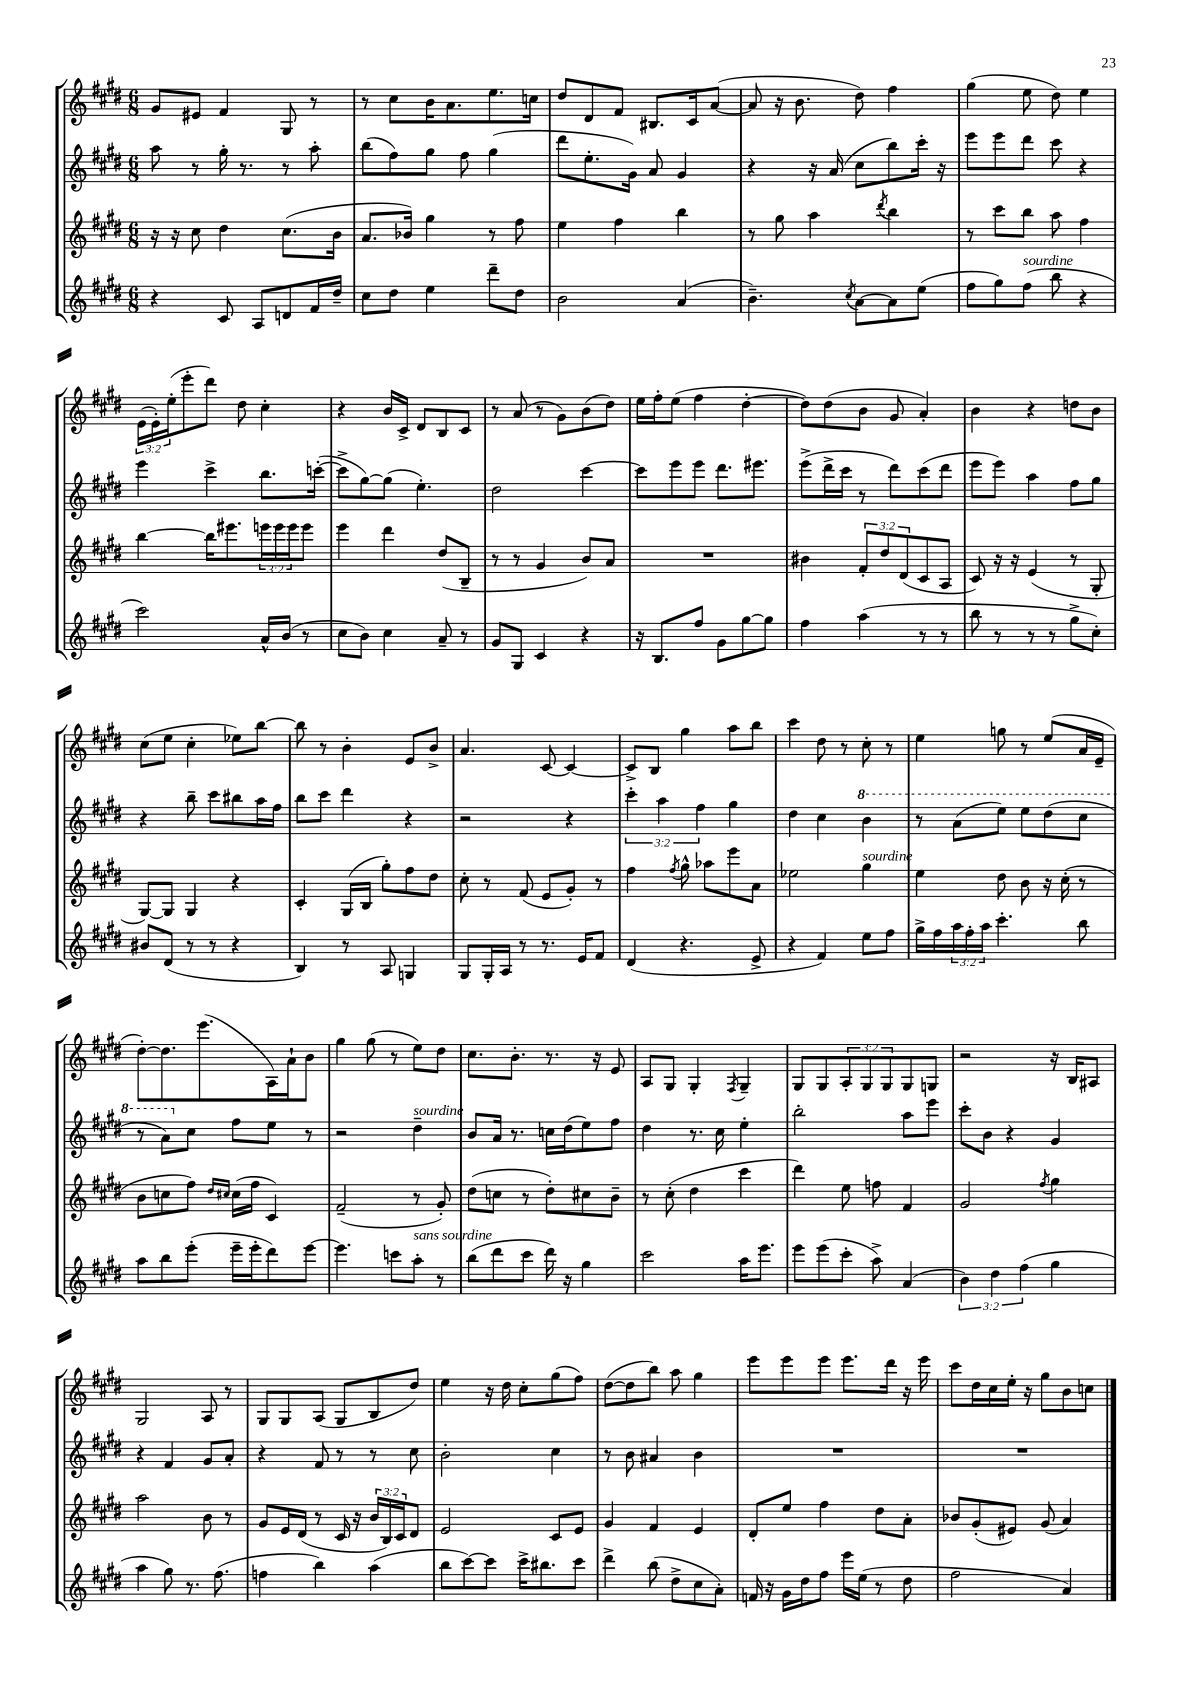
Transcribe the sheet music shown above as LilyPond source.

<<
\new StaffGroup <<
\new Staff = "s0" {
    \clef treble \key e \major \numericTimeSignature \time 6/8 \override Staff.TupletNumber.text = #tuplet-number::calc-fraction-text
    gis'8 eis'8 fis'4 gis8 r8 |
    r8 cis''8 b'16 a'8. e''8. c''16 |
    dis''8 dis'8 fis'8 bis8. cis'16 a'8~( |
    a'8 r16 b'8. dis''8) fis''4 |
    gis''4( e''8 dis''8) e''4 |
    \tuplet 3/2 { e'16( e'16-.) e''16-.( } e'''8-. dis'''8) dis''8 cis''4-. |
    r4 b'16 cis'16-> dis'8 b8 cis'8 |
    r8 a'8( r8 gis'8) b'8( dis''8) |
    e''16 fis''16-. e''8( fis''4 dis''4~-. |
    dis''8) dis''8( b'8 gis'8 a'4-.) |
    b'4 r4 d''8 b'8 |
    cis''8( e''8 cis''4-. ees''8) b''8~ |
    b''8 r8 b'4-. e'8 b'8-> |
    a'4. cis'8~ cis'4~ |
    cis'8-> b8 gis''4 a''8 b''8 |
    cis'''4 dis''8 r8 cis''8-. r8 |
    e''4 g''8 r8 e''8( a'16 e'16-- |
    dis''8~-.) dis''8. e'''8.( a16) a'16-! b'8 |
    gis''4 gis''8( r8 e''8) dis''8 |
    cis''8. b'8.-. r8. r16 e'8 |
    a8 gis8 gis4-. \acciaccatura { fis8 } gis4-- |
    gis8 gis8 \tuplet 3/2 { a8-. gis8 gis8 } gis8 g8 |
    r2 r16 b16 ais8 |
    gis2 a8 r8 |
    gis8 gis8 a8( gis8 b8 dis''8) |
    e''4 r16 dis''16 cis''8-. gis''8( fis''8) |
    dis''8~( dis''8 b''8) a''8 gis''4 |
    e'''8 e'''8 e'''8 e'''8. dis'''16 r16 e'''16 |
    cis'''8 dis''16 cis''16 e''16-. r16 gis''8 b'8 c''8 \bar "|." |
}
\new Staff = "s1" {
    \clef treble \key e \major \numericTimeSignature \time 6/8 \override Staff.TupletNumber.text = #tuplet-number::calc-fraction-text
    a''8 r8 gis''16-. r8. r8 a''8-. |
    b''8( fis''8) gis''8 fis''8 gis''4( |
    dis'''8 e''8.-. gis'16) a'8 gis'4 |
    r4 r16 a'16( cis''8 b''8) cis'''16-. r16 |
    e'''8 e'''8 dis'''8 cis'''8 r4 |
    e'''4 cis'''4-> b''8. c'''16~-.( |
    c'''8-> gis''8~) gis''8( e''4.-.) |
    dis''2 cis'''4~ |
    cis'''8 e'''8 e'''8 dis'''8. eis'''8. |
    e'''8->( dis'''16-> cis'''16 r8 dis'''8) cis'''8( dis'''8 |
    e'''8 e'''8) a''4 fis''8 gis''8 |
    r4 b''8-- cis'''8 bis''8 a''16 fis''16 |
    b''8 cis'''8 dis'''4 r4 |
    r2 r4 |
    \tuplet 3/2 { cis'''4-. a''4 fis''4 } gis''4 |
    dis''4 cis''4 \ottava #1 b''4 |
    r8 a''8( e'''8) e'''8 dis'''8( cis'''8 |
    r8 a''8) \ottava #0 cis''8 fis''8 e''8 r8 |
    r2 dis''4--^\markup { \italic "sourdine" } |
    b'8 a'16 r8. c''16 dis''16( e''8) fis''8 |
    dis''4 r8. cis''16 e''4-. |
    b''2-. a''8 e'''8 |
    cis'''8-. b'8 r4 gis'4 |
    r4 fis'4 gis'8 a'8-. |
    r4 fis'8 r8 r8 cis''8 |
    b'2-. cis''4 |
    r8 b'8 ais'4 b'4 |
    R2. |
    R2. \bar "|." |
}
\new Staff = "s2" {
    \clef treble \key e \major \numericTimeSignature \time 6/8 \override Staff.TupletNumber.text = #tuplet-number::calc-fraction-text
    r16 r16 cis''8 dis''4 cis''8.( b'16 |
    a'8. bes'16) gis''4 r8 fis''8 |
    e''4 fis''4 b''4 |
    r8 gis''8 a''4 \acciaccatura { dis'''8 } b''4 |
    r8 cis'''8 b''8 a''8 fis''4 |
    b''4~ b''16 eis'''8. \tuplet 3/2 { e'''16 e'''16 e'''16 } e'''8 |
    e'''4 dis'''4 dis''8( b8-- |
    r8 r8 gis'4 b'8) a'8 |
    R2. |
    bis'4 \tuplet 3/2 { fis'8-. dis''8 dis'8( } cis'8 a8 |
    cis'8) r16 r16 e'4( r8 gis8-. |
    gis8~) gis8 gis4 r4 |
    cis'4-. gis16( b16 gis''8-.) fis''8 dis''8 |
    cis''8-. r8 fis'8( e'8 gis'8-.) r8 |
    fis''4 \acciaccatura { fis''8 } gis''8-^ aes''8 e'''8 a'8 |
    ees''2 gis''4^\markup { \italic "sourdine" } |
    e''4 dis''8 b'8 r16 cis''16-.( r8 |
    b'8 c''8 fis''8) \grace { dis''16 cis''16 } cis''16( fis''16 cis'4) |
    fis'2--( r8 gis'8-.) |
    dis''8( c''8 r8 dis''8-.) cis''8 b'8-- |
    r8 cis''8-.( dis''4 cis'''4 |
    dis'''4) e''8 f''8 fis'4 |
    gis'2 \acciaccatura { fis''8 } gis''4 |
    a''2 b'8 r8 |
    gis'8 e'16 dis'16( r8 cis'16 r16 \tuplet 3/2 { b'16 b16) cis'16 } dis'8 |
    e'2 cis'8 e'8 |
    gis'4 fis'4 e'4 |
    dis'8-. e''8 fis''4 dis''8 a'8-. |
    bes'8 gis'8-.( eis'8) gis'8( a'4) \bar "|." |
}
\new Staff = "s3" {
    \clef treble \key e \major \numericTimeSignature \time 6/8 \override Staff.TupletNumber.text = #tuplet-number::calc-fraction-text
    r4 cis'8 a8 d'8 fis'16 dis''16-- |
    cis''8 dis''8 e''4 dis'''8-- dis''8 |
    b'2 a'4( |
    b'4.--) \acciaccatura { cis''8 } a'8~ a'8 e''8( |
    fis''8 gis''8) fis''8^\markup { \italic "sourdine" }( b''8 r4 |
    cis'''2) a'16-^ b'16( r8 |
    cis''8 b'8) cis''4 a'8-- r8 |
    gis'8 gis8 cis'4 r4 |
    r16 b8. fis''8 gis'8 gis''8~ gis''8 |
    fis''4 a''4( r8 r8 |
    b''8 r8 r8 r8 gis''8-> cis''8-.) |
    bis'8 dis'8( r8 r8 r4 |
    b4) r8 a8 g4 |
    gis8 gis16-. a16 r8 r8. e'16 fis'8 |
    dis'4( r4. e'8-> |
    r4 fis'4) e''8 fis''8 |
    gis''16-> fis''16 \tuplet 3/2 { a''16 fis''16-. a''16 } cis'''4.-. b''8 |
    a''8 b''8 e'''8-.( e'''16-- e'''16-. dis'''8) e'''8~ |
    e'''4. c'''8 a''8-.^\markup { \italic "sans sourdine" } r8 |
    b''8( dis'''8 cis'''8 dis'''16) r16 gis''4 |
    cis'''2 a''16 e'''8. |
    e'''8 e'''8( cis'''8-. a''8->) a'4( |
    \tuplet 3/2 { b'4) dis''4 fis''4( } gis''4 |
    a''4 gis''8) r8. fis''8.( |
    f''4 b''4) a''4( |
    b''8 cis'''8~) cis'''8 cis'''16-> bis''8. cis'''8 |
    dis'''4-> b''8( dis''8-> cis''8 a'8-.) |
    f'16 r16 gis'16 dis''16 fis''8 e'''16 e''16( r8 dis''8 |
    fis''2 a'4) \bar "|." |
}
>>
>>
\layout { \context { \Score \remove "Bar_number_engraver" } }
